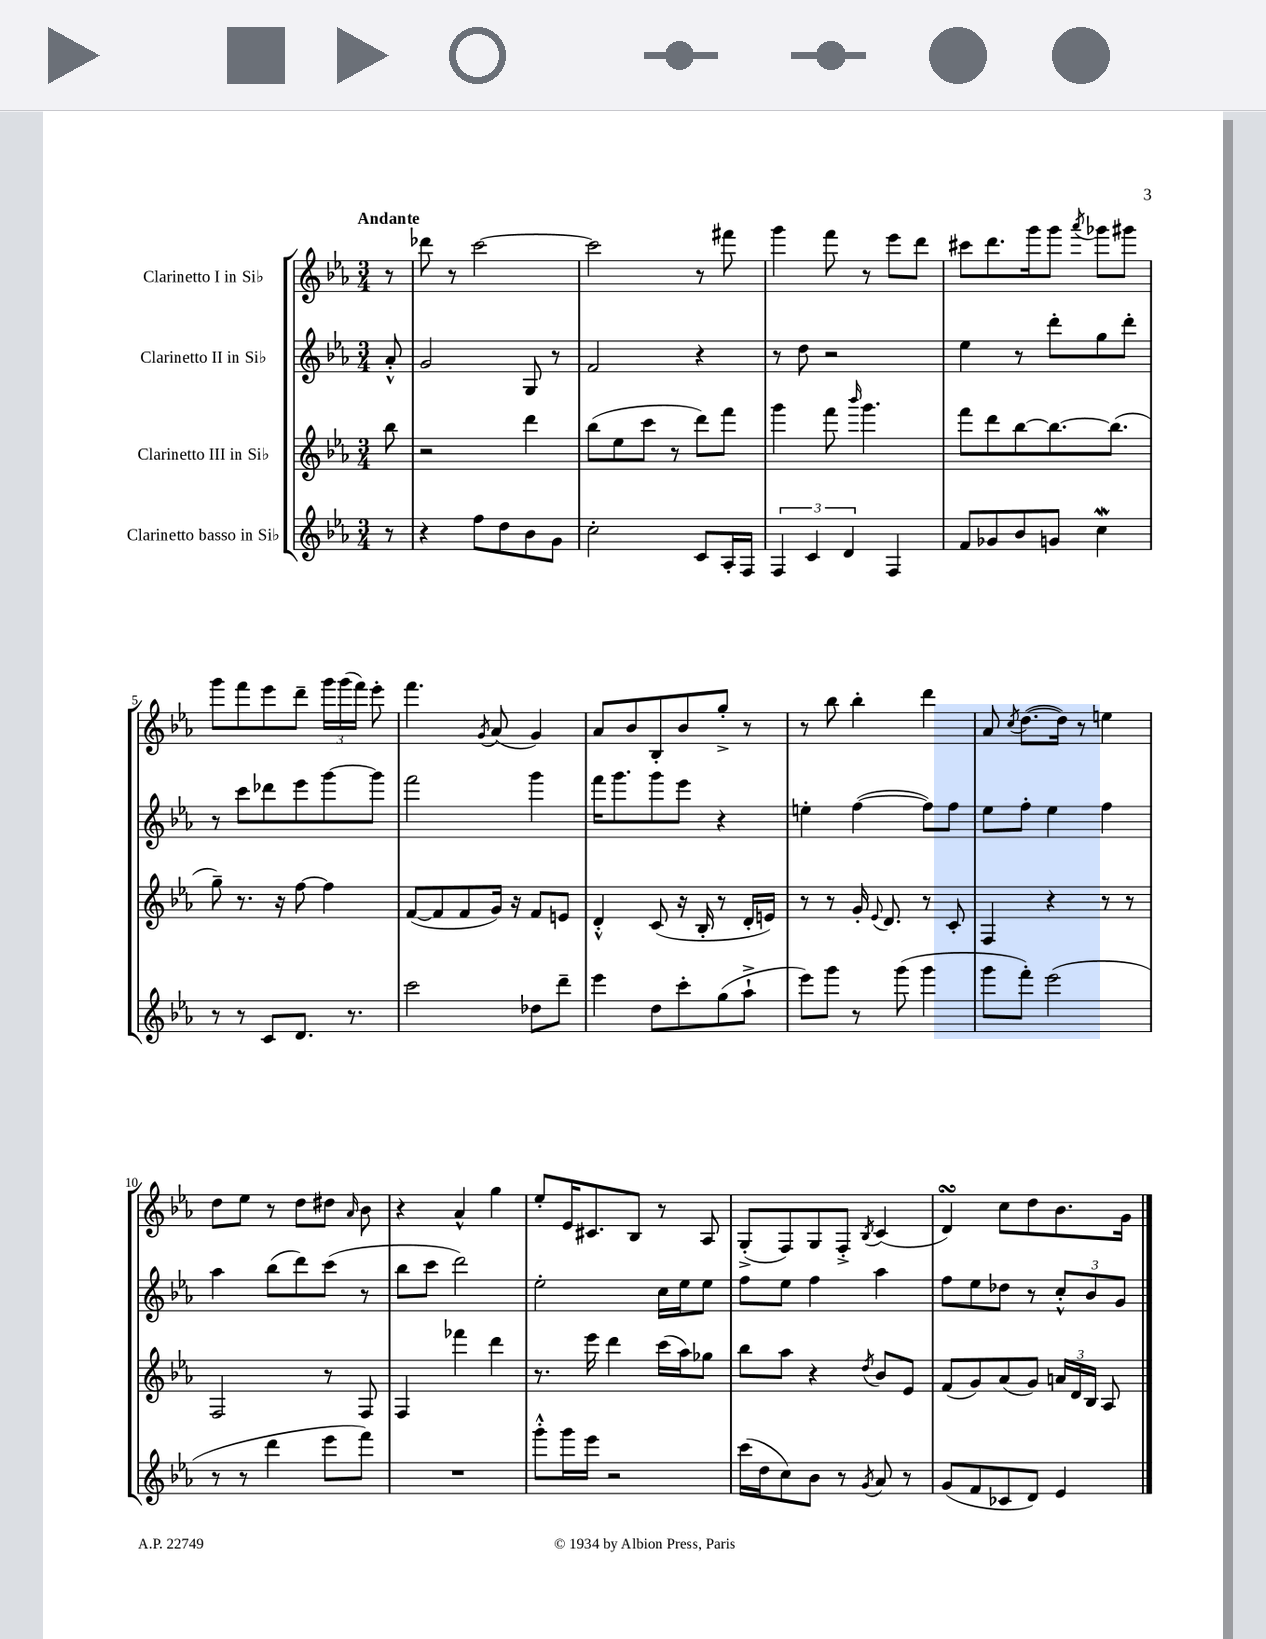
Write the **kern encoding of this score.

**kern	**kern	**kern	**kern
*part4	*part3	*part2	*part1
*staff4	*staff3	*staff2	*staff1
*I"Clarinetto basso in Si♭	*I"Clarinetto III in Si♭	*I"Clarinetto II in Si♭	*I"Clarinetto I in Si♭
*clefG2	*clefG2	*clefG2	*clefG2
*k[b-e-a-]	*k[b-e-a-]	*k[b-e-a-]	*k[b-e-a-]
*M3/4	*M3/4	*M3/4	*M3/4
=	=	=	=
!	!	!	!LO:TX:a:B:t=Andante
8r	8bb-\	8a-'^^/	8r
=1	=1	=1	=1
4r	2r	2g/	8ddd-X\
.	.	.	8r
8ff\L	.	.	[2ccc\
8dd\	.	.	.
8b-\	4ddd\	8G/	.
8g\J	.	8r	.
=2	=2	=2	=2
2cc'\	(8bb-\L	2f/	2ccc\]
.	8ee-\	.	.
.	8ccc\J	.	.
.	8r	.	.
8c/L	8ddd\L)	4r	8r
16A-'/L	8fff\J	.	8fff#X\
16F/JJ	.	.	.
=3	=3	=3	=3
6F/	4ggg\	8r	4ggg\
.	.	8dd\	.
6c/	.	.	.
.	8fff\	2r	8fff\
6d/	.	.	.
.	16qqbbb-/	.	.
.	4.ggg\	.	8r
4F/	.	.	8eee-\L
.	.	.	8ddd\J
=4	=4	=4	=4
8f/L	8fff\L	4ee-\	8ccc#X\L
8g-X/	8ddd\	.	8.ddd\
8b-/	[8bb-\	8r	.
.	.	.	16ggg\k
8gn/J	8.bb-\_	8ddd'\L	8ggg\J
.	.	.	8qaaa-/
4ccW\	.	8gg\	8ggg-X\L
.	(8.bb-\J]	.	.
.	.	8ddd'\J	8ggg#X\J
!!LO:LB:g=z
=5	=5	=5	=5
8r	8gg~\)	8r	8ggg\L
8r	8.r	8ccc\L	8fff\
8c/L	.	8ddd-X\	8eee-\
.	16r	.	.
8.d/J	[8ff\	8eee-\	8ddd~\J
.	4ff\]	[8ggg\	24ggg\LL
.	.	.	(24ggg\
8.r	.	.	.
.	.	.	24fff\JJ)
.	.	8ggg\J]	8eee-'\
=6	=6	=6	=6
2ccc\	([8f/L	2fff\	4.fff\
.	8f/]	.	.
.	8f/	.	.
.	.	.	8qg/
.	16g/Jk)	.	(8a-/
.	16r	.	.
8dd-X\L	8f/L	4ggg\	4g/)
8ddd~\J	8en/J	.	.
=7	=7	=7	=7
4eee-\	4d'^^/	16fff\KL	8a-/L
.	.	8.ggg\	.
.	.	.	8b-/
8dd\L	(8c/	8ggg\	8B-'/
8ccc'\	16r	8eee-\J	8b-/
.	16B-'/	.	.
(8gg\	8r	4r	8gg'^/J
8aa-`^\J	16d'/LL	.	8r
.	16en/JJ)	.	.
=8	=8	=8	=8
8eee-\L)	8r	4een'\	8r
8ggg\J	8r	.	8bb-\
8r	16g'/	([4ff\	4bb-'\
.	8qqe-/	.	.
.	8.d/	.	.
(8ggg\	.	.	.
4ggg\	8r	8ff\L])	4ddd\
.	8c'/	8ff\J	.
=9	=9	=9	=9
8ggg\L	4F/	8ee-\L	8a-/
.	.	.	8qcc/
8fff'\J)	.	8ff'\J	([8.dd\L
(2eee-\	4r	4ee-\	.
.	.	.	16dd\Jk])
.	.	.	8r
.	8r	4ff\	4een\
.	8r	.	.
!!LO:LB:g=z
=10	=10	=10	=10
8r	2F/	4aa-\	8dd\L
8r	.	.	8ee-\J
4ddd\	.	(8bb-\L	8r
.	.	8ddd\)	8dd\L
8eee-\L	8r	(8ccc\J	8dd#X\J
.	.	.	16qqa-/
8fff\J)	8F/	8r	8b-\
=11	=11	=11	=11
2.r	4F/	8bb-\L	4r
.	.	8ccc\J	.
.	4fff-X\	2ddd\)	4a-^^/
.	4ddd\	.	4gg\
=12	=12	=12	=12
8ggg'^^\L	8.r	2ee-'\	8ee-'/L
16ggg\L	.	.	16e-/K
16eee-\JJ	16eee-\	.	8.c#X/
2r	4ddd\	.	.
.	.	.	8B-/J
.	(16ccc\LL	16cc\LL	8r
.	16aa-\J)	16ee-\J	.
.	8gg-X\J	8ee-\J	8A-/
=13	=13	=13	=13
(16ccc\LL	8bb-\L	8ff\L	(8G'^/L
16dd\J	.	.	.
8cc\)	8aa-\J	8ee-\J	8F/)
8b-\J	4r	4ff\	8G/
8r	.	.	8F'^/J
8qg/	8qdd/	.	8qB-/
8a-/	8b-/L	4aa-\	(4c/
8r	8e-/J	.	.
=14	=14	=14	=14
(8g/L	(8f/L	8ff\L	4dsSsS/)
8f/	8g/)	8ee-\	.
8c-X/	(8a-/	8dd-X\J	8cc\L
8d/J)	8g/J)	8r	8dd\
4e-/	24an/LL	12cc'^^/L	8.b-\
.	24d/	.	.
.	24B-/JJ	12b-/	.
.	8A-/	.	.
.	.	12g/J	.
.	.	.	16g\Jk
==	==	==	==
*-	*-	*-	*-
